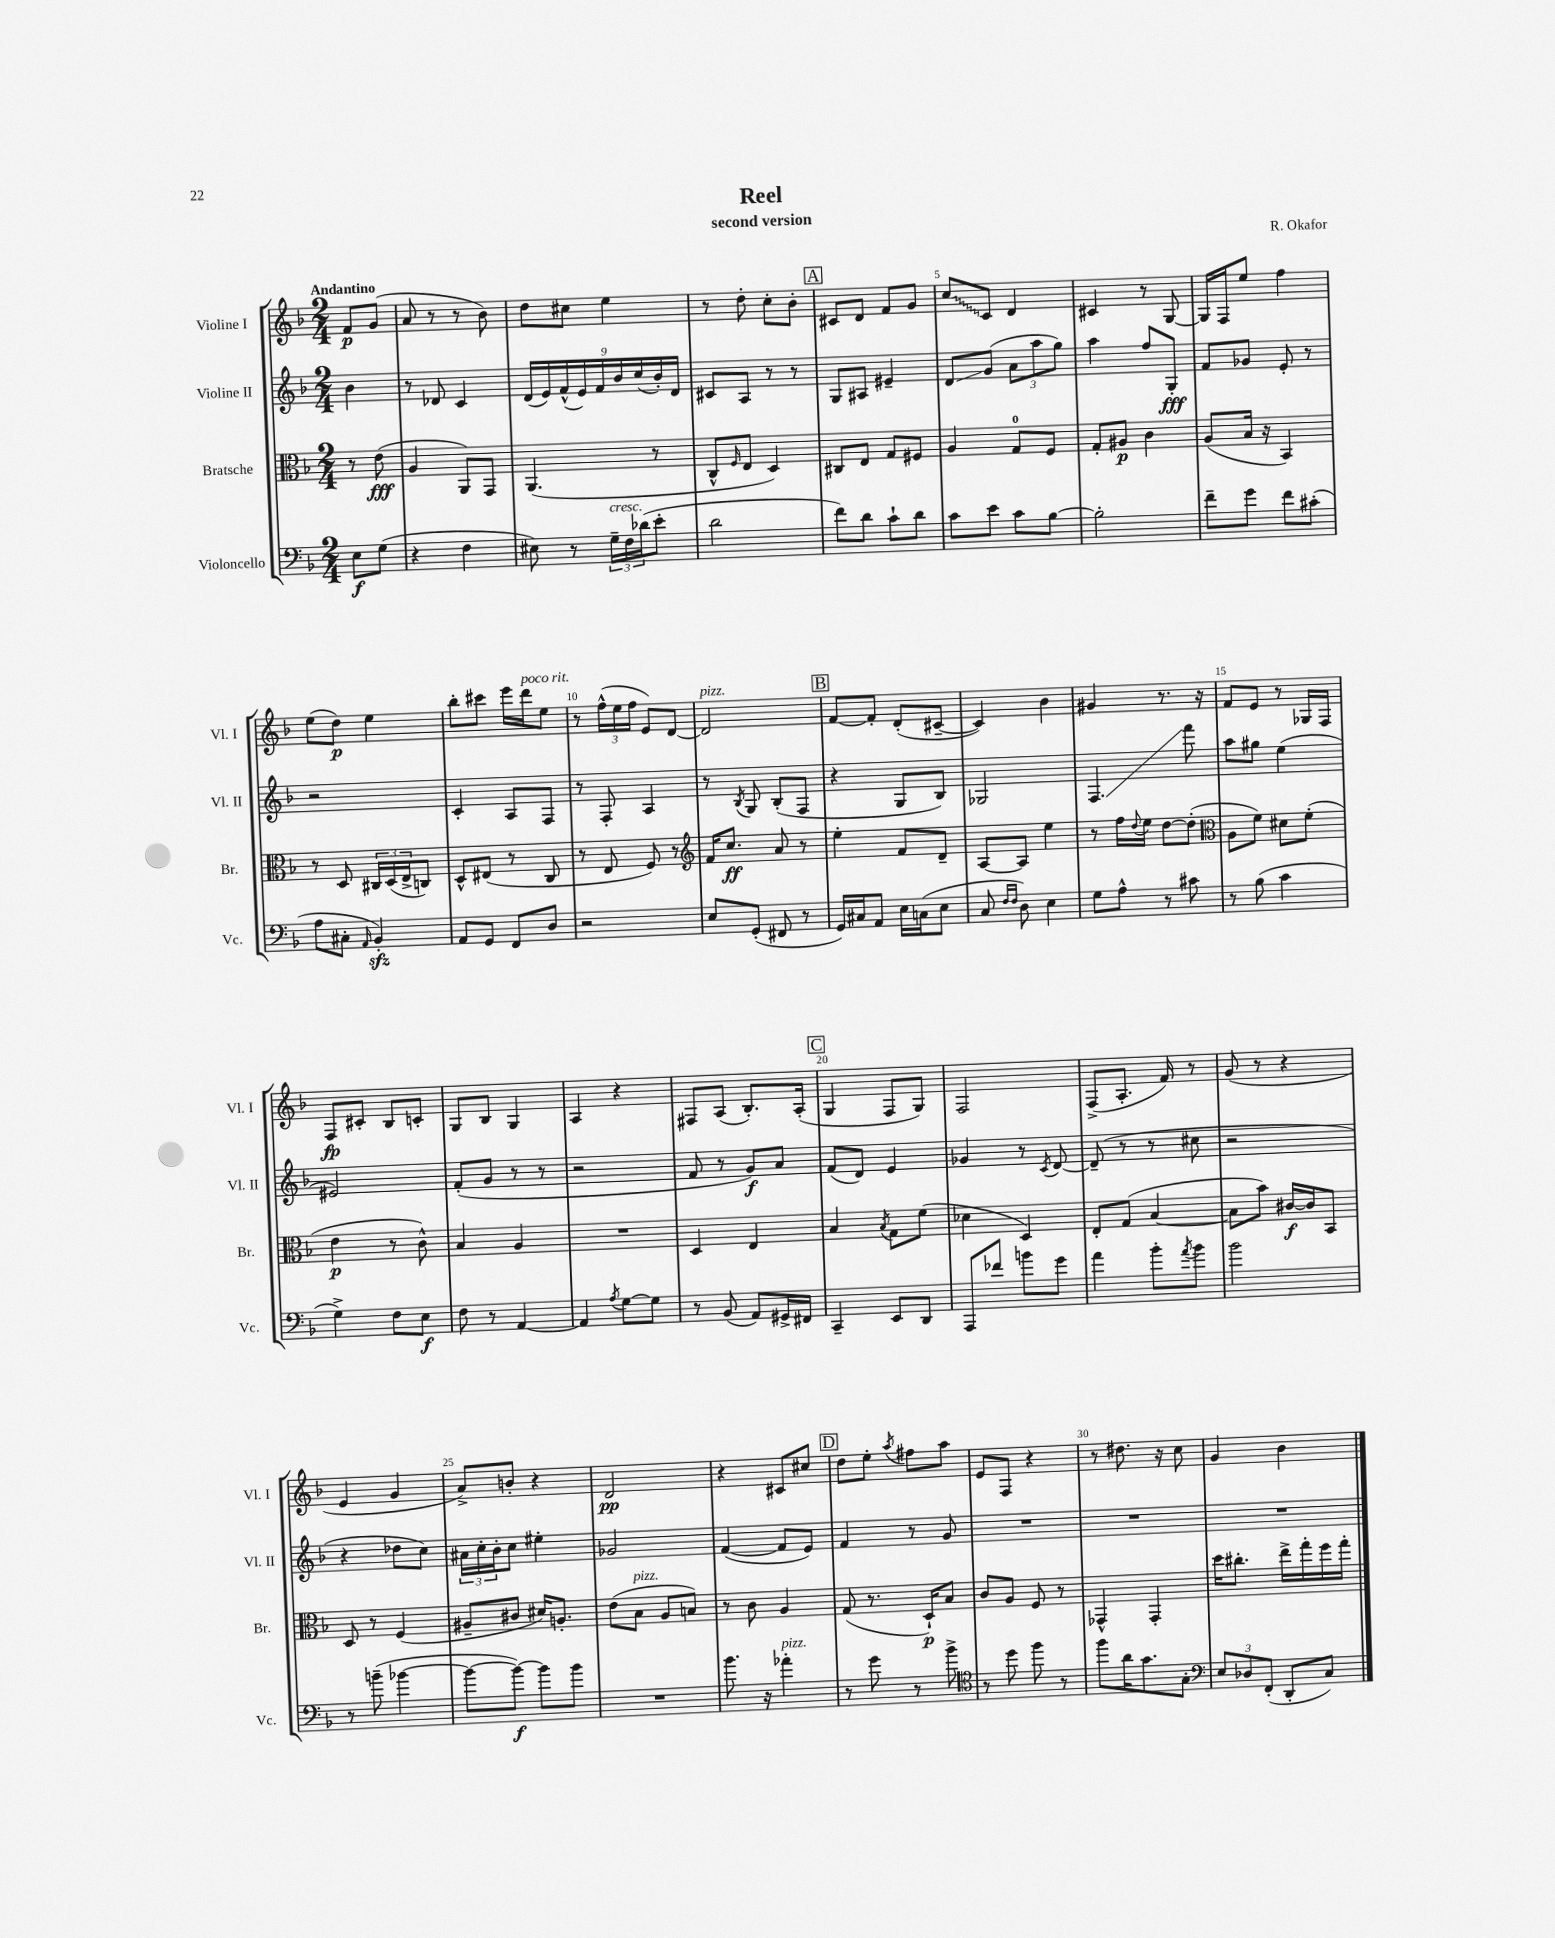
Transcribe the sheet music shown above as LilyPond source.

\header { title = "Reel" composer = "R. Okafor" subtitle = "second version" }
<<
\new StaffGroup <<
\new Staff = "s0" \with { instrumentName = "Violine I" shortInstrumentName = "Vl. I" } {
    \clef treble \key f \major \numericTimeSignature \time 2/4 \partial 4 \tempo "Andantino"
    f'8\p g'8( |
    a'8 r8 r8 bes'8) |
    d''8 cis''8 e''4 |
    r8 d''8-. c''8-. bes'8-. |
    \mark \markup { \box "A" } cis'8 d'8 f'8 g'8 |
    \once \override Glissando.style = #'zigzag c''8\glissando c'8 d'4 |
    cis'4 r8 g8~ |
    g16 f16 e''8 f''4 |
    e''8( d''8\p) e''4 |
    bes''8-. cis'''8 e'''16 d'''16^\markup { \italic "poco rit." } e''8 |
    r8 \tuplet 3/2 { f''16-^( e''16 f''16 } e'8) d'8~ |
    d'2^\markup { \italic "pizz." } |
    \mark \markup { \box "B" } f'8~ f'8-. d'8-.( cis'8~-- |
    cis'4) bes'4 |
    gis'4 r8. r16 |
    f'8 e'8 r8 ges16 f16 |
    f8\fp cis'8-. bes8 c'8-. |
    g8 bes8 g4 |
    a4 r4 |
    fis8 a8( bes8.-.) a16-.( |
    \mark \markup { \box "C" } g4 f8 g8) |
    f2 |
    f8->( a8.-. f'16) r8 |
    g'8( r8 r4 |
    e'4 g'4 |
    a'8->) b'8-. r4 |
    d'2\pp |
    r4 cis'8 cis''8 |
    \mark \markup { \box "D" } d''8 e''8-. \acciaccatura { a''8 } fis''8 a''8 |
    e'8 f8 r4 |
    r8 dis''8. r16 c''8 |
    g'4 bes'4 \bar "|." |
}
\new Staff = "s1" \with { instrumentName = "Violine II" shortInstrumentName = "Vl. II" } {
    \clef treble \key f \major \numericTimeSignature \time 2/4 \partial 4
    bes'4 |
    r8 des'8 c'4 |
    \tuplet 9/8 { d'16( e'16) f'16-^( e'16) f'16 bes'16 c''16( bes'16-.) d'16 } |
    cis'8 a8 r8 r8 |
    \mark \markup { \box "A" } g8 ais8 eis'4-- |
    d'8\glissando g'8( \tuplet 3/2 { a'8 a''8 g''8) } |
    a''4 f''8 g8-.\fff |
    f'8 ges'8 e'8-. r8 |
    r2 |
    c'4-. a8 f8 |
    r8 f8-. a4 |
    r8 \acciaccatura { bes8 } g8 bes8-.( f8 |
    \mark \markup { \box "B" } r4 g8 bes8) |
    ges2 |
    f4.\glissando f'''8 |
    a''8 gis''8 e''4( |
    eis'2) |
    f'8-.( g'8 r8 r8 |
    r2 |
    f'8 r8 g'8\f) a'8 |
    \mark \markup { \box "C" } f'8( d'8) e'4 |
    ges'4 r8 \acciaccatura { c'8 } d'8~ |
    d'8--( r8 r8 cis''8 |
    r2 |
    r4 des''8 c''8) |
    \tuplet 3/2 { ais'16 c''16-. bes'16-. } c''8 eis''4-. |
    ges'2 |
    f'4~( f'8 e'8) |
    \mark \markup { \box "D" } f'4 r8 g'8 |
    R2 |
    R2 |
    R2 \bar "|." |
}
\new Staff = "s2" \with { instrumentName = "Bratsche" shortInstrumentName = "Br." } {
    \clef alto \key f \major \numericTimeSignature \time 2/4 \partial 4
    r8 e'8\fff( |
    a4 a,8) g,8 |
    a,4.( r8 |
    c8-^ \grace { f16 } e8 d4) |
    \mark \markup { \box "A" } cis8 e8 g8 fis8 |
    a4 g8-0 f8 |
    g8-. ais8\p c'4 |
    a8( bes16 r16 bes,4) |
    r8 d8 \tuplet 3/2 { cis16 d16( e16-> } c8) |
    d8-^ eis8( r8 c8 |
    r8 e8 f8) r8 |
    \clef treble f'16 c''8.\ff a'8 r8 |
    \mark \markup { \box "B" } e''4-. f'8 d'8-- |
    a8~ a8 e''4 |
    r8 f''16 \appoggiatura { d''8 } e''16 d''8~ d''8-.( |
    \clef alto a8 f'8) dis'8 f'8-.( |
    e'4\p r8 c'8-^) |
    bes4 a4 |
    R2 |
    d4 e4 |
    \mark \markup { \box "C" } bes4 \acciaccatura { bes8 } g8 f'8( |
    des'4 d4) |
    e8-. g8( bes4~ |
    bes8 bes'8) cis'16~\f cis'16 bes,8 |
    d8 r8 f4( |
    ais8-- cis'8 dis'16) a8.-. |
    e'8( bes8^\markup { \italic "pizz." } a8 b8) |
    r8 c'8 a4 |
    \mark \markup { \box "D" } g8( r8. d16-!\p) bes8 |
    c'8 a8 f8 r8 |
    ges,4-^ ges,4-. |
    d''16 cis''8.-. e''16-> g''16-. f''16 g''16-. \bar "|." |
}
\new Staff = "s3" \with { instrumentName = "Violoncello" shortInstrumentName = "Vc." } {
    \clef bass \key f \major \numericTimeSignature \time 2/4 \partial 4
    e8\f g8( |
    r4 f4 |
    eis8) r8 \tuplet 3/2 { g16--^\markup { \italic "cresc." } f16 des'16( } e'8-. |
    d'2 |
    \mark \markup { \box "A" } f'8) d'8 c'8-! d'8 |
    c'8 e'8 c'8 bes8~ |
    bes2-. |
    f'8-- g'8 f'8 cis'8-.( |
    a8 cis8-. \grace { a,16 } bes,4-.\sfz) |
    a,8 g,8 f,8 d8 |
    r2 |
    e8 g,8-.( fis,8 r8 |
    \mark \markup { \box "B" } g,16) cis16 a,8 e16 c16( e8 |
    c8 \grace { f16 f16 } d8) e4 |
    g8 a8-^ r8 cis'8 |
    r8 bes8( c'4 |
    g4->) f8 e8\f |
    f8 r8 a,4~ |
    a,4 \acciaccatura { a8 } g8~ g8 |
    r8 bes,8( a,8) gis,16-> fis,16 |
    \mark \markup { \box "C" } c,4-- e,8 d,8 |
    a,,8 fes'8 b'8 g'8 |
    a'4 bes'8-. \acciaccatura { a'8 } bes'8 |
    bes'2 |
    r8 b'8--( bes'4~ |
    bes'8~ bes'8~\f) bes'8 bes'8 |
    R2 |
    bes'8. r16 aes'4-.^\markup { \italic "pizz." } |
    \mark \markup { \box "D" } r8 g'8 r8 bes'8-> |
    \clef tenor r8 d''8 f''8 r8 |
    f''8 a'16 g'8. g8-. |
    \clef bass \tuplet 3/2 { e8 des8 f,8-.( } d,8-. c8) \bar "|." |
}
>>
>>
\layout { \context { \Score \override BarNumber.break-visibility = ##(#f #t #t) barNumberVisibility = #(every-nth-bar-number-visible 5) } }
